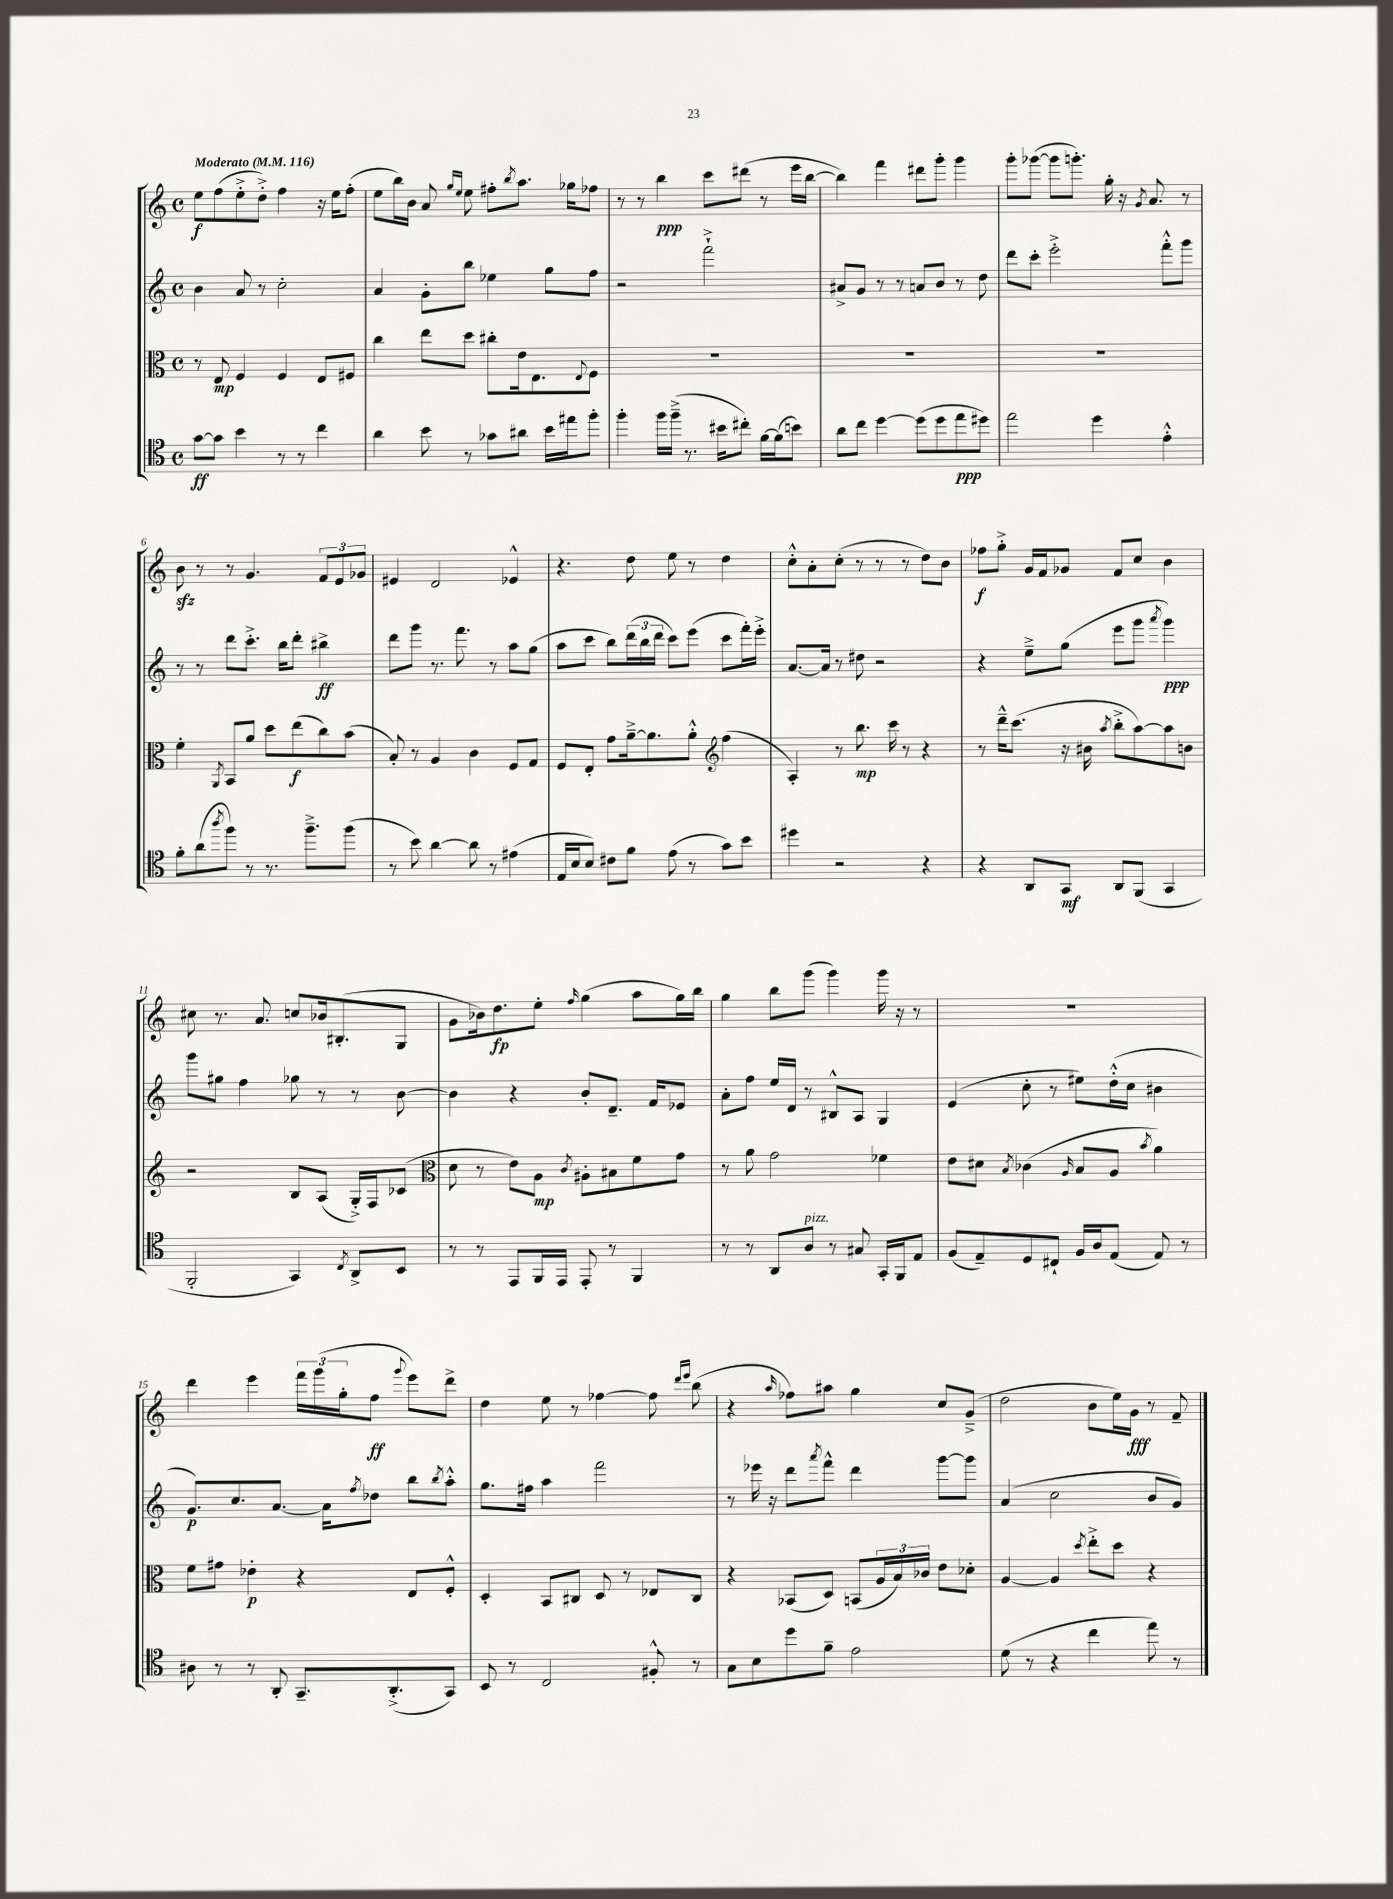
<<
\new StaffGroup <<
\new Staff = "s0" {
    \clef treble \key c \major \defaultTimeSignature \time 4/4 \tempo "Moderato" 4 = 116
    e''8\f f''8( e''8-.-> d''8-.->) f''4 r16 e''16 f''8-.( |
    e''8 b''16) b'16 a'8 \grace { g''16 e''16 } e''8 fis''8-. \acciaccatura { b''8 } a''8. ges''16 fes''8 |
    r8 r8 b''4\ppp c'''8 dis'''8( r8 e'''16 b''16~ |
    b''4) f'''4 dis'''8 g'''8-. g'''4 |
    g'''8-. ges'''8~( ges'''8 g'''8.-.) g''16-. r16 \acciaccatura { g'8 } a'8. r8 |
    b'8\sfz r8 r8 g'4. \tuplet 3/2 { f'8 e'8 ges'8 } |
    eis'4 d'2 ees'4-^ |
    r4. d''8 e''8 r8 d''4 |
    c''8-.-^ a'8-. c''8-.( r8 r8 r8 d''8) b'8 |
    fes''8\f g''8-.-> g'16 f'16 ges'8 f'8 c''8 b'4 |
    cis''8 r8. a'8. c''8 bes'16 bis8.-.( g8 |
    g'8 bes'16) d''8.\fp e''8-. \grace { f''16 } g''4( a''8 g''16) b''16 |
    g''4 b''8 g'''8( g'''4) g'''16 r16 r8 |
    R1 |
    d'''4 e'''4 \tuplet 3/2 { f'''16 g'''16( g''16-. } f''8\ff \appoggiatura { g'''8 } e'''8) d'''8-> |
    d''4 e''8 r8 fes''4~ fes''8 \grace { d'''16 e'''16 } b''8( |
    r4 \grace { a''16 } fes''8) ais''8 g''4 c''8 g'8--->( |
    d''2 b'8 e''16) g'16\fff r8 f'8-- \bar "|." |
}
\new Staff = "s1" {
    \clef treble \key c \major \defaultTimeSignature \time 4/4
    b'4 a'8 r8 c''2-. |
    a'4 g'8-. b''8 ees''4 g''8 f''8 |
    r2 f'''2-!-> |
    ais'8-> g'8 r8 r8 a'8 b'8 r8 d''8 |
    d'''8 c'''8-. e'''2-.-> f'''8-.-^ g'''8 |
    r8 r8 d'''8 c'''8.-.-> b''16 d'''8-. bis''4->\ff |
    d'''8 g'''8 r8. f'''8. r8 a''8 g''8( |
    a''8 c'''8 b''8) \tuplet 3/2 { d'''16( b''16 d'''16 } c'''8) e'''8( c'''8 f'''16-.) e'''16-.-> |
    a'8.~ a'16 r8 dis''8 r2 |
    r4 e''8---> g''8( e'''8 g'''8 \acciaccatura { a'''8 } g'''4\ppp) |
    g'''8 gis''8 f''4 ges''8 r8 r8 b'8~ |
    b'4 r4 b'8-. d'8.-- f'16 ees'8 |
    a'8-. f''8 e''16 d'16 r8 bis8-^ a8 g4 |
    e'4( c''8-. r8 eis''8) d''16-.-^( c''16 bis'4 |
    g'8.\p) c''8. a'8.~ a'16 \acciaccatura { f''8 } des''8 b''8 \acciaccatura { b''8 } a''8-.-^ |
    g''8. fis''16 a''4 f'''2 |
    r8 ees'''16 r16 d'''8 \acciaccatura { a'''8 } f'''8-^ d'''4 g'''8~ g'''8 |
    a'4( c''2 b'8 g'8) \bar "|." |
}
\new Staff = "s2" {
    \clef alto \key c \major \defaultTimeSignature \time 4/4
    r8 e8\mp f4 f4 e8 fis8 |
    c''4 e''8 d''8 cis''8-. e'16 e8. \appoggiatura { e8 } f8 |
    R1 |
    R1 |
    R1 |
    f'4-. \acciaccatura { a,8 } b,8 a'8 d''8 e''8\f( c''8) b'8( |
    b8-.) r8 a4 c'4 f8 g8 |
    f8 e8-. g'8 a'16~---> a'8. a'8-.-^ \clef treble f''4( |
    a4-.) r8 b''8.\mp c'''16 r8 r4 |
    r8 d'''16---^ c'''8.( r16 bis'16 \acciaccatura { a''8 } b''8-.-> a''8~) a''8 b'8 |
    r2 b8 a8( g16-.->) f16 ces'8( |
    \clef alto d'8 r8 e'8) a8\mp \acciaccatura { c'8 } ais8-. bis8 f'8 g'8 |
    r8 a'8 g'2 fes'4 |
    e'8 dis'8 \acciaccatura { b8 } ces'4( \grace { a16 } b8 a8 \acciaccatura { b'8 } a'4) |
    f'8 gis'8 ees'4-.\p r4 e8 f8-.-^ |
    d4-. b,8 cis8 d8 r8 ees8 cis8 |
    r4 bes,8( d8) b,8( \tuplet 3/2 { a16 b16) ces'16 } e'8 des'8-. |
    a4~ a4 \acciaccatura { d''8 } e''8-.-> d''8 r4 \bar "|." |
}
\new Staff = "s3" {
    \clef tenor \key c \major \defaultTimeSignature \time 4/4
    g'8~\ff g'8 b'4 r8 r8 c''4 |
    a'4 b'8 r8 ges'8 ais'8 b'16 eis''16 f''8-. |
    f''4-. f''16 f''16--->( r8. bis'16 cis''8-.) f'16~ f'16( b'8) |
    a'8 c''8 d''4~ d''8( d''8 e''8\ppp dis''8) |
    e''2 d''4 e'4-.-^ |
    f'8-. a'8( \acciaccatura { a''8 } f''8) r8 r8. f''8.---> f''8( |
    r8 b'8) a'4~ a'8 r8 eis'4( |
    e16 b16 b8) cis'8 f'8 e'8( r8 g'8) b'8 |
    dis''4 r2 r4 |
    r4 a,8 g,8\mf a,8 f,8( g,4 |
    f,2-. g,4) \acciaccatura { c8 } a,8-> b,8 |
    r8 r8 e,8 f,16 e,16 e,8-. r8 f,4 |
    r8 r8 a,8 a8^\markup { \italic "pizz." } r8 gis8 g,16-. f,16 e8 |
    f8( e8--) d8 cis8-! f16 a16 e8( e8) r8 |
    ais8 r8 r8 a,8-. g,8.-- a,8.-.->( g,8) |
    b,8 r8 c2 fis8-.-^ r8 |
    g8 b8 d''8 f'8-- e'2 |
    d'8( r8 r4 c''4 e''8) r8 \bar "|." |
}
>>
>>
